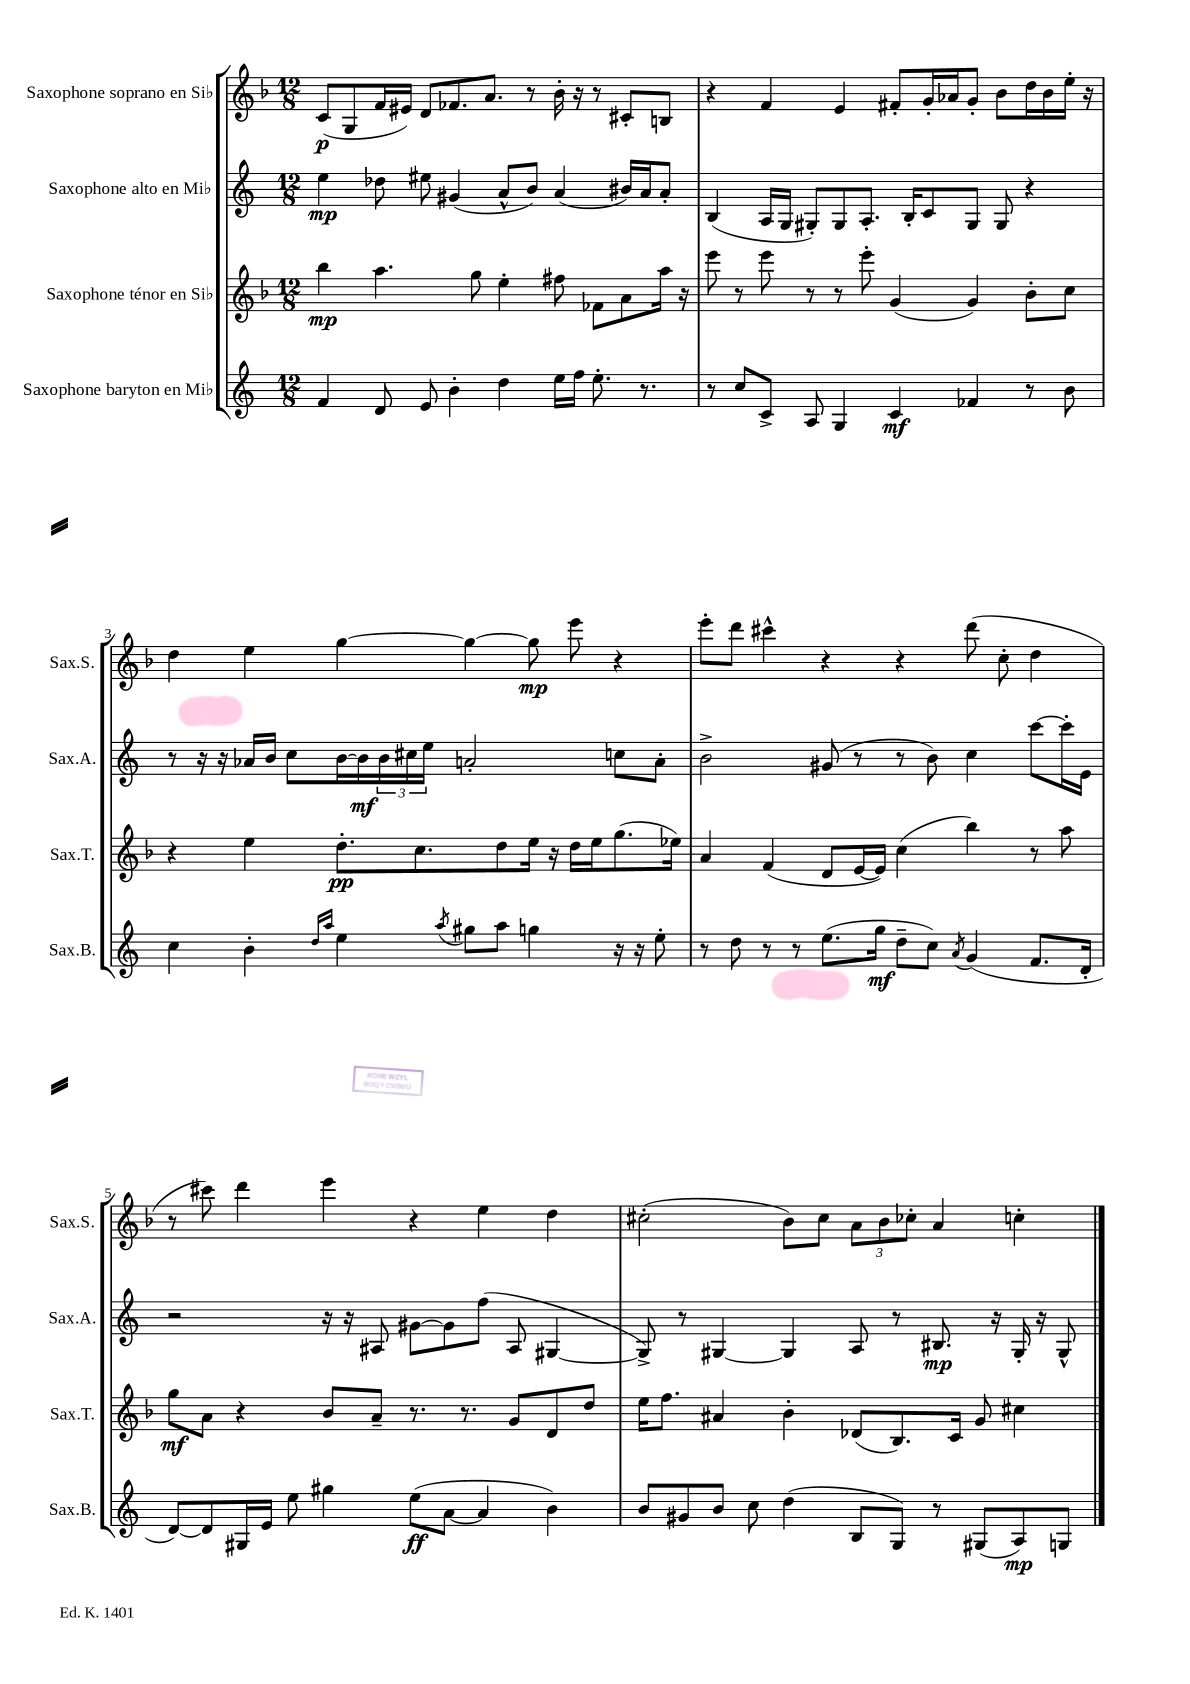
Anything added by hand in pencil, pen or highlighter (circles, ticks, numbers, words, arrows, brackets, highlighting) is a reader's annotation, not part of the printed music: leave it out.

**kern	**kern	**kern	**kern
*staff4	*staff3	*staff2	*staff1
*clefG2	*clefG2	*clefG2	*clefG2
*k[]	*k[b-]	*k[]	*k[b-]
*M12/8	*M12/8	*M12/8	*M12/8
4f	4bb-	4ee	(8c
.	.	.	8G
8d	4.aa	8dd-	16f
.	.	.	16e#)
8e	.	8ee#	8d
4b'	.	(4g#	8.f-
.	8gg	.	.
.	.	.	8.a
4dd	4ee'	8a^^	.
.	.	8b)	8r
16ee	8ff#	(4a	16b-'
16ff	.	.	16r
8.ee'	8f-	.	8r
.	8a	16b#)	8c#'
8.r	.	16a	.
.	16aa	8a'	8B
.	16r	.	.
=	=	=	=
8r	8eee	(4B	4r
8cc	8r	.	.
8c^	8eee	16A	4f
.	.	16G	.
8A	8r	8G#')	.
4G	8r	8G#	4e
.	8eee'	8.A'	.
4c	(4g	.	8f#'
.	.	16B'	.
.	.	8c	16g'
.	.	.	16a-
4f-	4g)	8G#	8g'
.	.	8G#	8b-
8r	8b-'	4r	16dd
.	.	.	16b-
8b	8cc	.	16ee'
.	.	.	16r
=	=	=	=
4cc	4r	8r	4dd
.	.	16r	.
.	.	16r	.
4b'	4ee	16a-	4ee
.	.	16b	.
.	.	8cc	.
16qqdd	.	.	.
16qqaa	.	.	.
4ee	8.dd'	[16b	[4gg
.	.	16b]	.
.	.	24b	.
.	.	24cc#	.
.	8.cc	.	.
.	.	24ee	.
8qaa	.	.	.
8gg#	.	2a'	4gg_
8aa	8dd	.	.
4gg	16ee	.	8gg]
.	16r	.	.
.	16dd	.	8eee
.	16ee	.	.
16r	(8.gg	8cc	4r
16r	.	.	.
8ee'	.	8a'	.
.	16ee-)	.	.
=	=	=	=
8r	4a	2b^	8eee'
8dd	.	.	8ddd
8r	(4f	.	4ccc#^^
8r	.	.	.
(8.ee	8d	(8g#	4r
.	[16e	8r	.
16gg	16e])	.	.
8dd~	(4cc	8r	4r
8cc)	.	8b)	.
8qa	.	.	.
(4g	4bb-)	4cc	(8ddd
.	.	.	8cc'
8.f	8r	[8ccc	4dd
.	8aa	16ccc']	.
16d'	.	16e	.
=	=	=	=
[8d)	8gg	2r	8r
8d]	8a	.	8ccc#)
16G#	4r	.	4ddd
16e	.	.	.
8ee	.	.	.
4gg#	8b-	16r	4eee
.	.	16r	.
.	8a~	8A#	.
(8ee	8.r	[8g#	4r
[8a	.	8g#]	.
.	8.r	.	.
4a]	.	(8ff	4ee
.	8g	8A#	.
4b)	8d	[4G#	4dd
.	8dd	.	.
=	=	=	=
8b	16ee	8G#^])	(2cc#'
.	8.ff	.	.
8g#	.	8r	.
8b	4a#	[4G#	.
8cc	.	.	.
(4dd	4b-'	4G#]	8b-)
.	.	.	8cc#
8B	(8d-	8A	12a
.	.	.	12b-
8G)	8.B-)	8r	.
.	.	.	12cc-'
8r	.	8.B#	4a
.	16c	.	.
(8G#	8g	.	.
.	.	16r	.
8A)	4cc#	16G#'	4cc'
.	.	16r	.
8G	.	8G#^^	.
==	==	==	==
*-	*-	*-	*-
